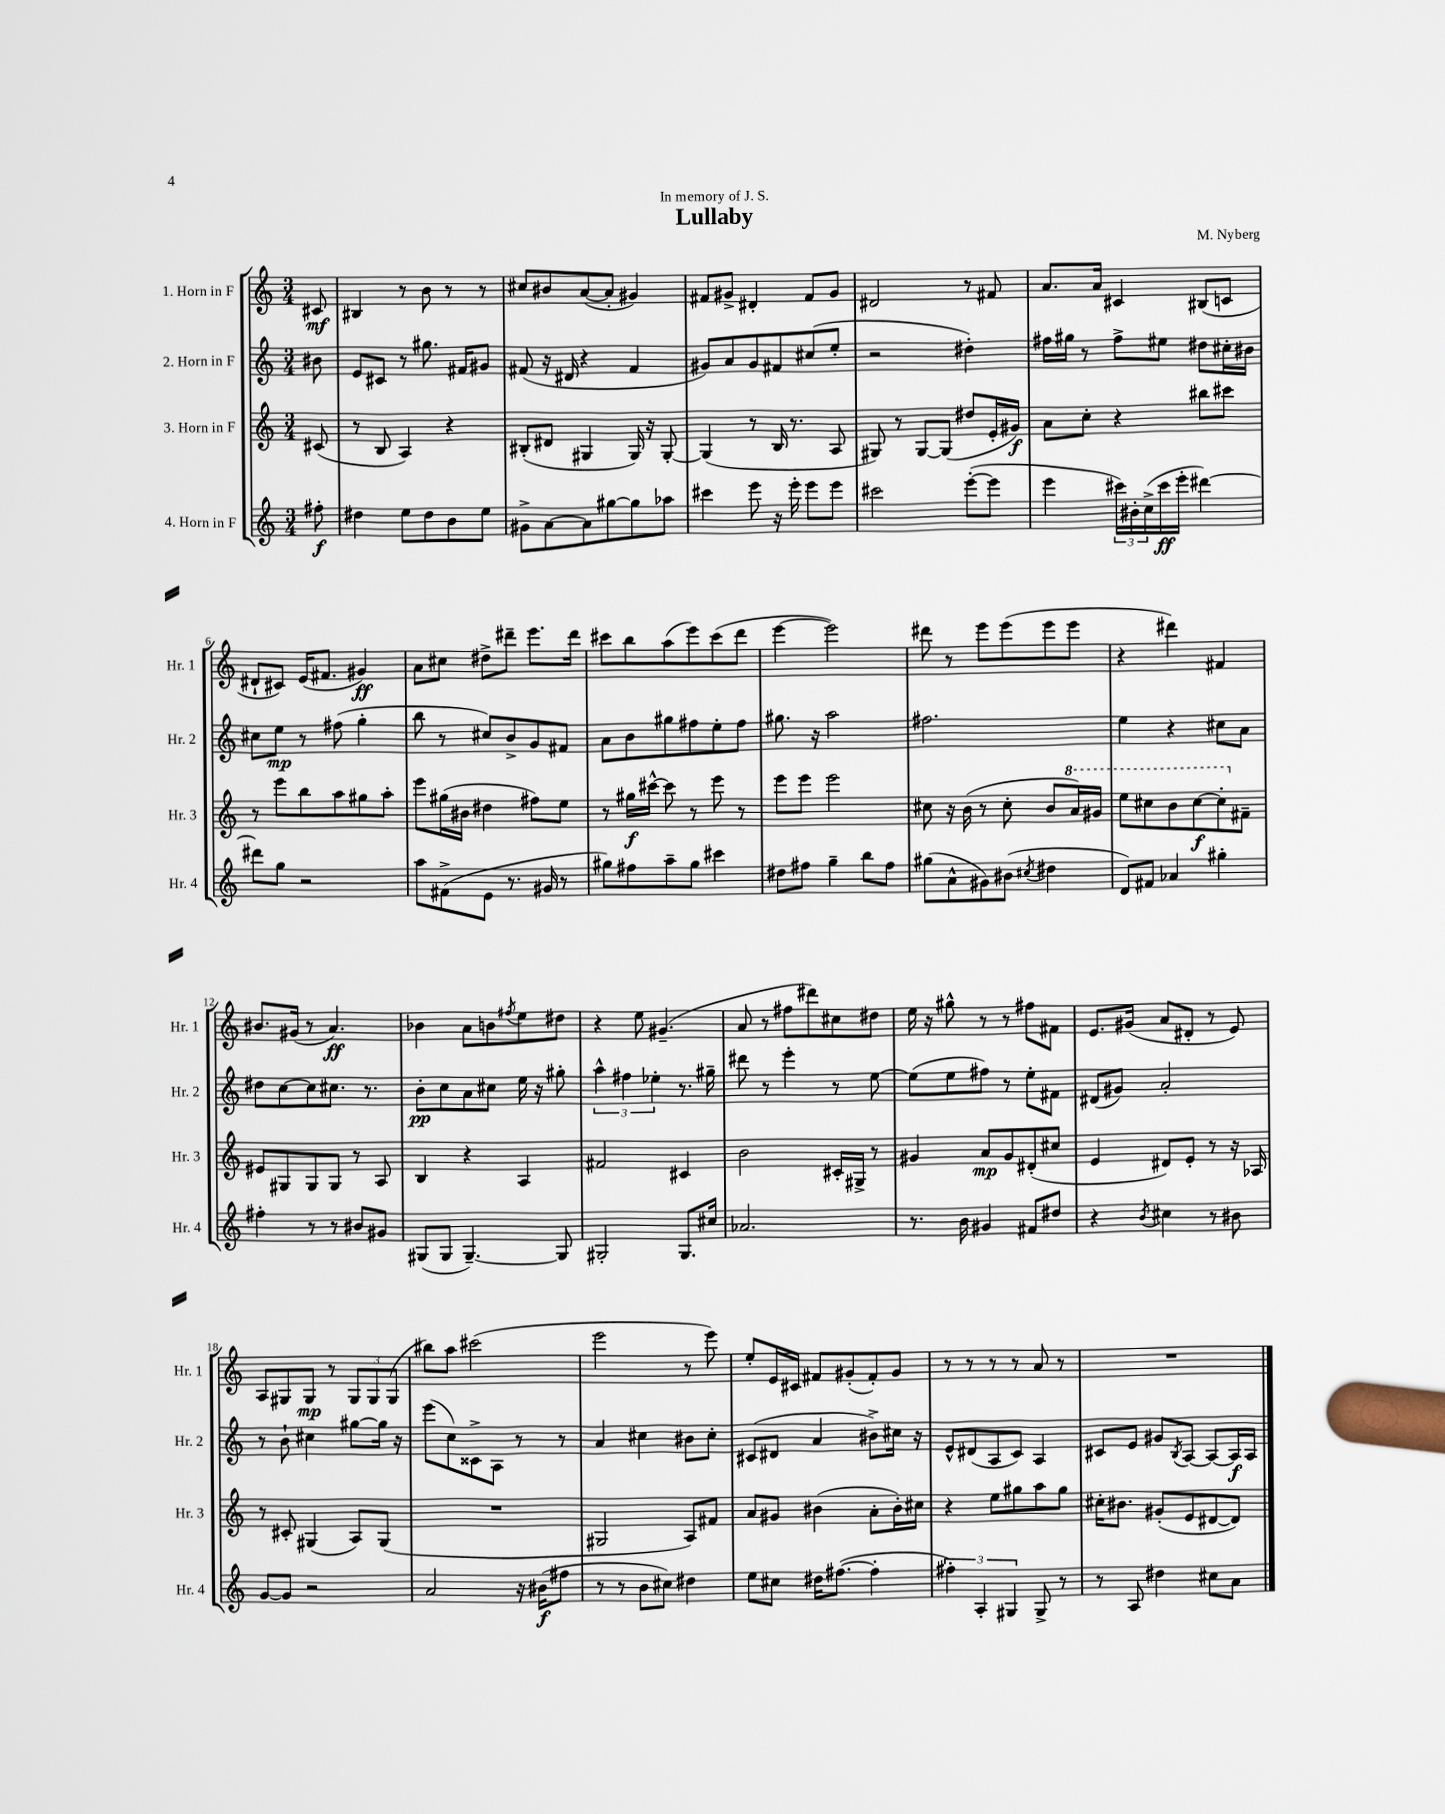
\header { title = "Lullaby" composer = "M. Nyberg" dedication = "In memory of J. S." }
<<
\new StaffGroup <<
\new Staff = "s0" \with { instrumentName = "1. Horn in F" shortInstrumentName = "Hr. 1" } {
    \clef treble \key c \major \numericTimeSignature \time 3/4 \partial 8
    cis'8\mf |
    bis4 r8 b'8 r8 r8 |
    cis''8 bis'8 a'8~( a'8-. gis'4) |
    fis'8 gis'8-> dis'4-. fis'8 gis'8 |
    dis'2 r8 fis'8 |
    a'8. a'16 cis'4 bis8( c'8 |
    dis'8-! cis'8) e'16( fis'8. gis'4\ff) |
    a'8 cis''8 dis''8-> dis'''8-- e'''8. dis'''16 |
    cis'''8 b''8 a''8( e'''8) cis'''8( d'''8 |
    e'''4~ e'''2) |
    dis'''8 r8 e'''8 e'''8( e'''8 e'''8 |
    r4 dis'''4) fis'4 |
    bis'8. gis'16( r8 a'4.\ff) |
    bes'4 a'8 b'8 \acciaccatura { fis''8 } e''8 dis''8 |
    r4 e''8 gis'4.--( |
    a'8 r8 fis''8 dis'''8) cis''8 dis''8 |
    e''16 r16 gis''8-^ r8 r8 fis''8 fis'8 |
    e'8. gis'16( a'8 dis'8-. r8 e'8) |
    a8 gis8 gis8\mp r8 \tuplet 3/2 { gis8 gis8 gis8( } |
    bis''8) a''8 cis'''2( |
    e'''2 r8 e'''8) |
    e''8-. e'16 cis'16 fis'8 gis'8-.( fis'8-.) gis'8 |
    r8 r8 r8 r8 a'8 r8 |
    R2. \bar "|." |
}
\new Staff = "s1" \with { instrumentName = "2. Horn in F" shortInstrumentName = "Hr. 2" } {
    \clef treble \key c \major \numericTimeSignature \time 3/4 \partial 8
    bis'8 |
    e'8 cis'8 r8 gis''8. fis'16 gis'8 |
    fis'8( r16 dis'16 r4 fis'4 |
    gis'8) a'8 gis'8 fis'8 cis''8( e''8-. |
    r2 dis''4-.) |
    fis''16 gis''16 r8 fis''8-> eis''8 dis''8 cis''16-. bis'16 |
    cis''8 e''8\mp r8 fis''8( g''4-. |
    b''8 r8 cis''8) b'8-> g'8 fis'8 |
    a'8 b'8 gis''8 fis''8 e''8-. fis''8 |
    gis''8. r16 a''2 |
    fis''2. |
    e''4 r4 cis''8 a'8 |
    dis''8 c''8~ c''8 cis''8. r8. |
    b'8-.\pp c''8 a'8 cis''8 e''16 r16 gis''8-. |
    \tuplet 3/2 { a''4-^ fis''4 ees''4-. } r8. gis''16-- |
    dis'''8 r8 e'''4-. r8 e''8~ |
    e''8( e''8 fis''8) r8 e''8-. fis'8 |
    dis'8( gis'8) a'2-. |
    r8 b'8-! cis''4 gis''8~ gis''16 r16 |
    e'''8( c''8) cisis'8-> a8 r8 r8 |
    a'4 cis''4 bis'8 cis''8-. |
    cis'8( dis'8 a'4 bis'8->) cis''16 r16 |
    e'8-^ dis'8( a8 c'8) a4 |
    cis'8 e'8 gis'8 \acciaccatura { b8 } a8~ a8~ a16\f a16 \bar "|." |
}
\new Staff = "s2" \with { instrumentName = "3. Horn in F" shortInstrumentName = "Hr. 3" } {
    \clef treble \key c \major \numericTimeSignature \time 3/4 \partial 8
    cis'8( |
    r8 b8 a4) r4 |
    bis8-.( dis'8 gis4 gis16) r16 gis8~-. |
    gis4( r8 b16 r8. a8 |
    gis8) r8 gis8~ gis8( dis''8 e'16-. gis'16\f) |
    a'8 c''8-. r4 bis''8 cis'''8 |
    r8 e'''8 b''8 a''8 gis''8 a''8-. |
    e'''8 gis''16( bis'16 dis''4 fis''8) e''8 |
    r8 gis''16\f cis'''16~-^ cis'''8 r8 e'''8 r8 |
    e'''8 e'''8 e'''2 |
    cis''8 r16 b'16( r8 cis''8-. b'8 \ottava #1 a''16) gis''16 |
    e'''8 cis'''8 b''8 cis'''8~\f cis'''8-. \ottava #0 fis'8-- |
    eis'8 gis8 gis8 gis8 r8 a8 |
    b4 r4 a4 |
    fis'2 cis'4 |
    b'2 cis'16-. gis16-> r8 |
    gis'4 a'8\mp gis'8 dis'8-.( cis''8 |
    e'4 dis'8) e'8-. r8 r16 aes16 |
    r8 cis'8-. gis4( a8) gis8( |
    R2. |
    gis2 a8) fis'8 |
    a'8 gis'8 bis'4( a'8-. bis'16-.) cis''16 |
    r4 e''8 gis''8 a''8 gis''8 |
    cis''16-. bis'8. gis'8-.( e'8 dis'8~ dis'8) \bar "|." |
}
\new Staff = "s3" \with { instrumentName = "4. Horn in F" shortInstrumentName = "Hr. 4" } {
    \clef treble \key c \major \numericTimeSignature \time 3/4 \partial 8
    fis''8-.\f |
    dis''4 e''8 dis''8 b'8 e''8 |
    gis'8-> a'8~ a'8 gis''8~ gis''8 aes''8 |
    cis'''4 e'''8 r16 e'''16-. e'''8 e'''8 |
    cis'''2 e'''8~-.( e'''8 |
    e'''4 \tuplet 3/2 { cis'''16) bis'16-. c''16->( } cis'''16\ff e'''16-. dis'''4~) |
    dis'''8 g''8 r2 |
    a''8 fis'8->( e'8 r8. gis'16 r8 |
    gis''8) fis''8 a''8-- gis''8 cis'''4 |
    dis''8 fis''8 g''4-- b''8 fis''8 |
    gis''8( a'8-^ gis'8) bis'8( \acciaccatura { cis''8 } dis''4 |
    d'8) fis'8 aes'4 gis''4-. |
    fis''4-. r8 r8 bis'8 gis'8 |
    gis8( gis8 gis4.~--) gis8 |
    gis2-. gis8. cis''16 |
    aes'2. |
    r8. b'16 gis'4 fis'8 dis''8 |
    r4 \acciaccatura { b'8 } cis''4 r8 bis'8 |
    g'8~ g'8 r2 |
    a'2 r16 bis'16\f( fis''8 |
    r8 r8 b'8 cis''8) dis''4 |
    e''8 cis''8 dis''16 fis''8.~( fis''4-. |
    \tuplet 3/2 { fis''4-.) a4-. gis4 } gis8-> r8 |
    r8 a8 dis''4 cis''8 a'8 \bar "|." |
}
>>
>>
